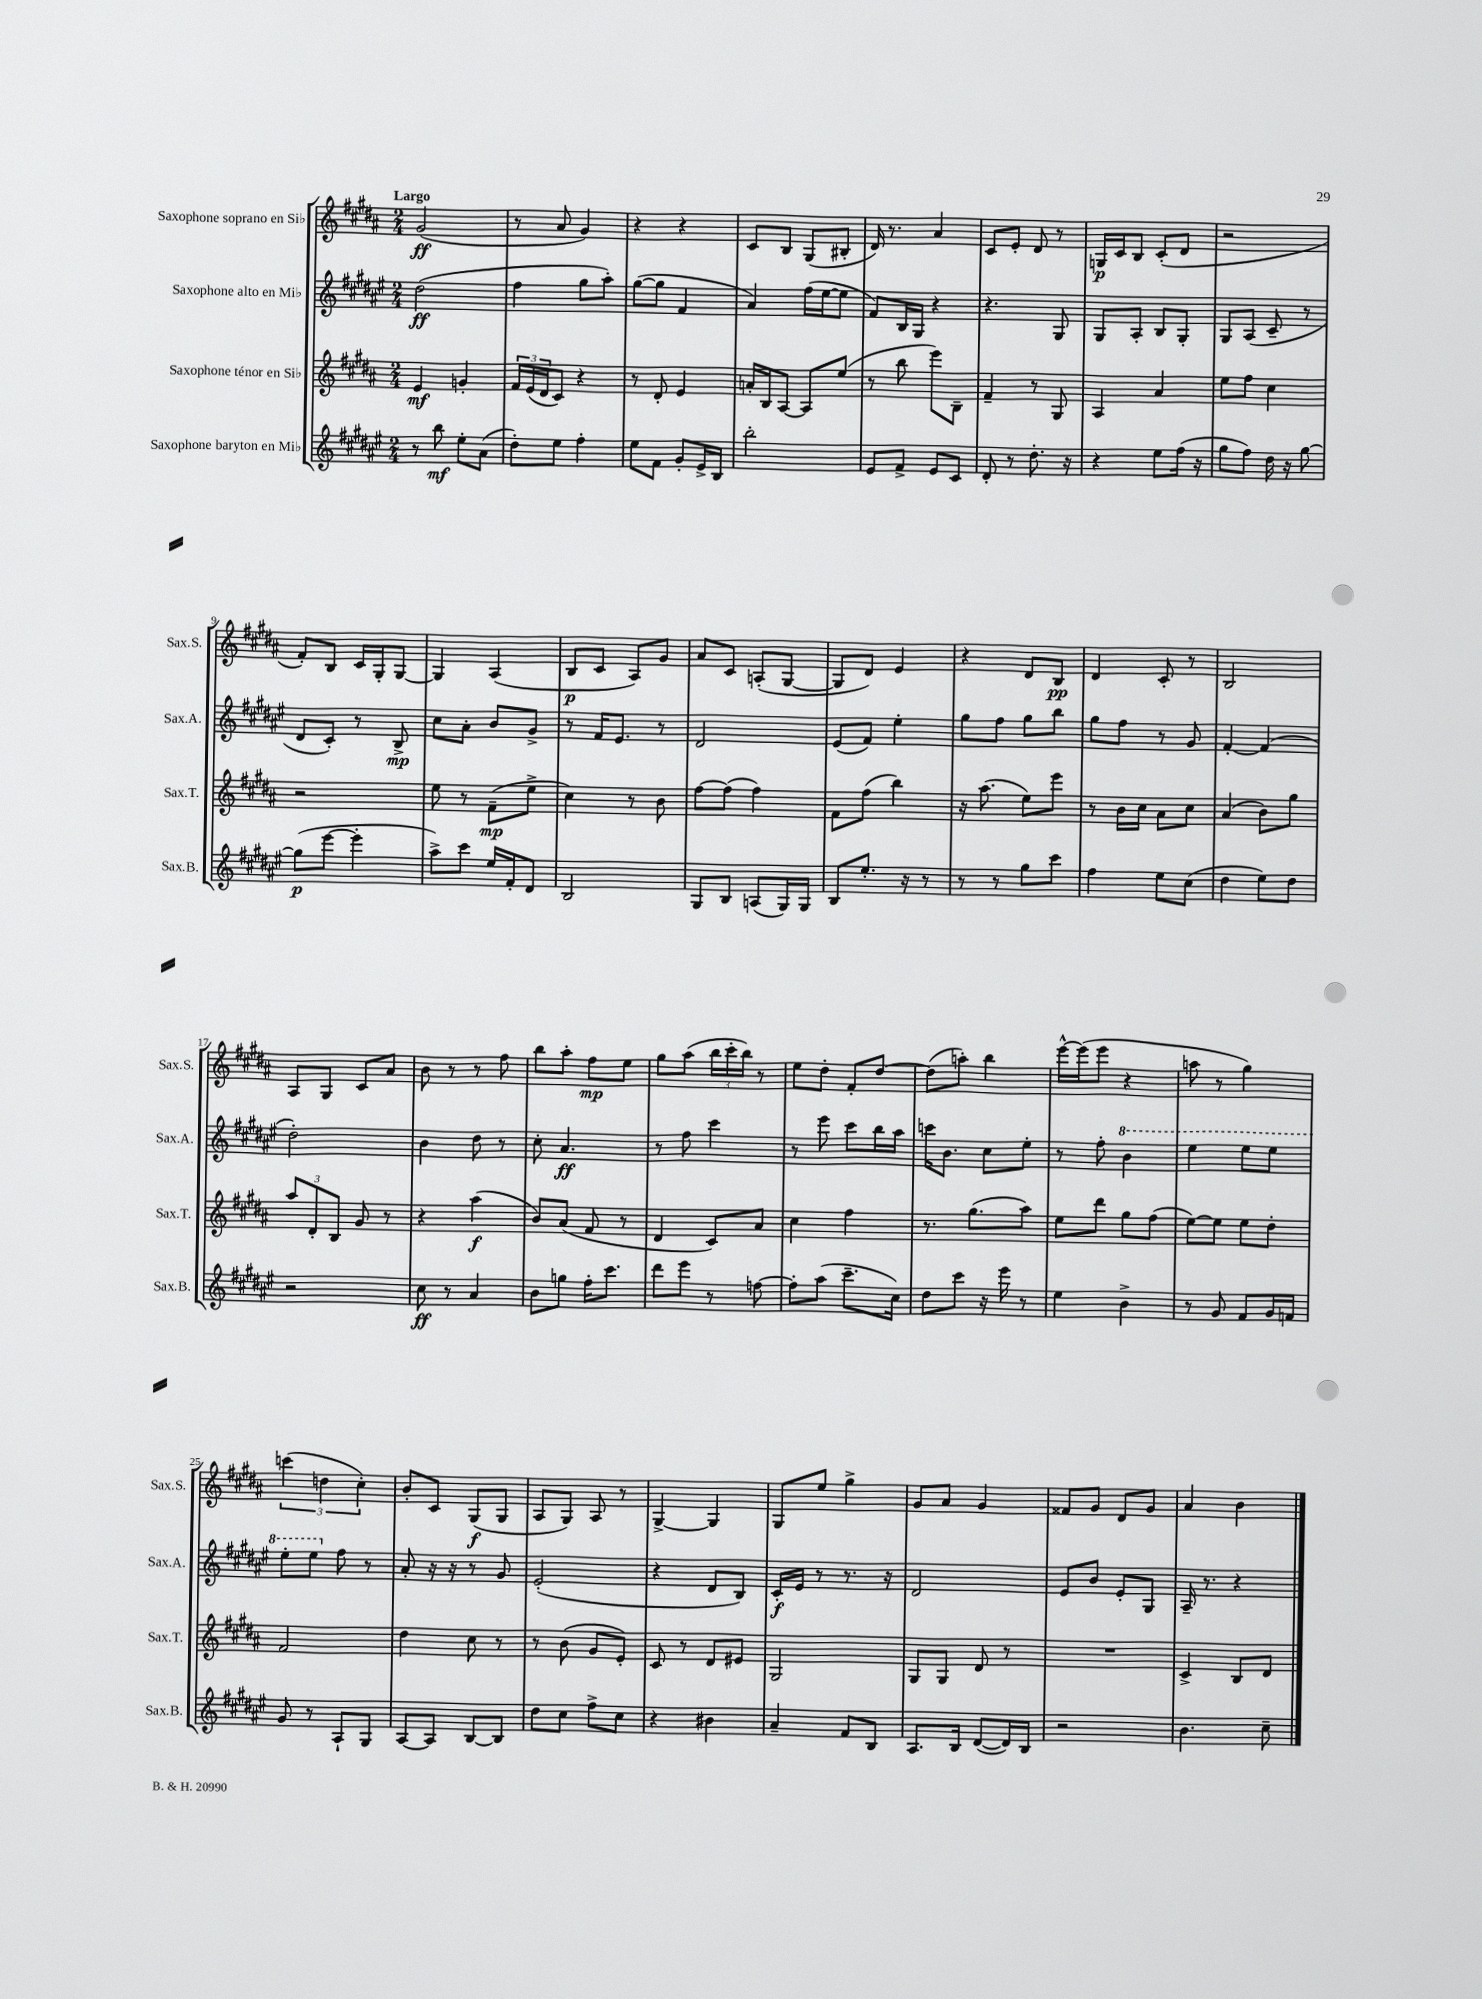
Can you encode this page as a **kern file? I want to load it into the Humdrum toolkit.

**kern	**dynam	**kern	**dynam	**kern	**dynam	**kern	**dynam
*part4	*part4	*part3	*part3	*part2	*part2	*part1	*part1
*staff4	*staff4	*staff3	*staff3	*staff2	*staff2	*staff1	*staff1
*I"Saxophone baryton en Mi♭	*	*I"Saxophone ténor en Si♭	*	*I"Saxophone alto en Mi♭	*	*I"Saxophone soprano en Si♭	*
*I'Sax.B.	*	*I'Sax.T.	*	*I'Sax.A.	*	*I'Sax.S.	*
*clefG2	*	*clefG2	*	*clefG2	*	*clefG2	*
*k[f#c#g#d#a#e#]	*	*k[f#c#g#d#a#]	*	*k[f#c#g#d#a#e#]	*	*k[f#c#g#d#a#]	*
*M2/4	*	*M2/4	*	*M2/4	*	*M2/4	*
=1	=1	=1	=1	=1	=1	=1	=1
!	!	!	!	!	!	!LO:TX:a:B:t=Largo	!
8r	.	4e/	mf	(2dd#\	ff	(2g#/	ff
8bb\	mf	.	.	.	.	.	.
8ee#'\L	.	4gn'/	.	.	.	.	.
(8a#\J	.	.	.	.	.	.	.
=2	=2	=2	=2	=2	=2	=2	=2
8dd#'\L)	.	24f#/LL	.	4ff#\	.	8r	.
.	.	(24e/	.	.	.	.	.
.	.	24d#/J	.	.	.	.	.
8ee#\J	.	8c#/J)	.	.	.	8a#/	.
4ff#'\	.	4r	.	8gg#\L	.	4g#/)	.
.	.	.	.	8aa#'\J)	.	.	.
=3	=3	=3	=3	=3	=3	=3	=3
8ee#\L	.	8r	.	([8gg#\L	.	4r	.
8f#\J	.	8d#'/	.	8gg#\J]	.	.	.
8g#'/L	.	4e/	.	4f#/	.	4r	.
16e#^/L	.	.	.	.	.	.	.
16B/JJ	.	.	.	.	.	.	.
=4	=4	=4	=4	=4	=4	=4	=4
2bb'\	.	16an'/LL	.	4a#/)	.	8c#/L	.
.	.	16B/J	.	.	.	.	.
.	.	[8A#/J	.	.	.	8B/J	.
.	.	8A#/L]	.	(16ff#\LL	.	(8G#/L	.
.	.	.	.	[16ee#\J	.	.	.
.	.	(8ee/J	.	8ee#\J]	.	8B#X'/J	.
=5	=5	=5	=5	=5	=5	=5	=5
8e#/L	.	8r	.	8f#/L)	.	16d#/)	.
.	.	.	.	.	.	8.r	.
8f#^/J	.	8bb\	.	16B/L	.	.	.
.	.	.	.	16G#/JJ	.	.	.
8e#/L	.	8eee\L)	.	4r	.	4a#/	.
8c#/J	.	8B~\J	.	.	.	.	.
=6	=6	=6	=6	=6	=6	=6	=6
8d#'/	.	4f#~/	.	4.r	.	8c#/L	.
8r	.	.	.	.	.	8e'/J	.
8.dd#'\	.	8r	.	.	.	8d#/	.
.	.	8G#/	.	8G#/	.	8r	.
16r	.	.	.	.	.	.	.
=7	=7	=7	=7	=7	=7	=7	=7
4r	.	4A#/	.	8G#/L	.	16Gn/LL	p
.	.	.	.	.	.	16c#/J	.
.	.	.	.	8A#'/J	.	8B/J	.
8ee#\L	.	4a#/	.	8B/L	.	(8c#'/L	.
(16ff#\Jk	.	.	.	8G#'/J	.	8d#/J	.
16r	.	.	.	.	.	.	.
=8	=8	=8	=8	=8	=8	=8	=8
8gg#\L	.	8ee\L	.	8G#/L	.	2r	.
8ff#\J)	.	8ff#\J	.	(8A#/J	.	.	.
16dd#\	.	4cc#\	.	8c#~/	.	.	.
16r	.	.	.	.	.	.	.
[8gg#\	.	.	.	8r	.	.	.
!!LO:LB:g=z
=9	=9	=9	=9	=9	=9	=9	=9
(8gg#\L]	p	2r	.	8d#/L	.	8f#'/L)	.
[8eee#\J	.	.	.	8c#'/J)	.	8B/J	.
4eee#'\]	.	.	.	8r	.	16c#/LL	.
.	.	.	.	.	.	16G#'/J	.
.	.	.	.	8B^/	mp	[8G#/J	.
=10	=10	=10	=10	=10	=10	=10	=10
8aa#^\L)	.	8ee\	.	8cc#\L	.	4G#/]	.
8ccc#\J	.	8r	.	8a#'\J	.	.	.
16ee#/LL	.	(8f#~\L	mp	8b/L	.	(4A#/	.
16f#'/J	.	.	.	.	.	.	.
8d#/J	.	8ee^\J	.	8g#^/J	.	.	.
=11	=11	=11	=11	=11	=11	=11	=11
2B/	.	4cc#\)	.	8r	.	8B/L	p
.	.	.	.	16f#/KL	.	8c#/J	.
.	.	.	.	8.e#/J	.	.	.
.	.	8r	.	.	.	8A#/L)	.
.	.	8b\	.	8r	.	8g#/J	.
=12	=12	=12	=12	=12	=12	=12	=12
8G#/L	.	[8ff#\L	.	2d#/	.	8a#/L	.
8B/J	.	(8ff#\J]	.	.	.	8c#/J	.
(8An/L	.	4ff#\)	.	.	.	(8An'/L	.
16G#/L)	.	.	.	.	.	[8G#/J	.
16G#/JJ	.	.	.	.	.	.	.
=13	=13	=13	=13	=13	=13	=13	=13
8B/L	.	8f#\L	.	(8e#/L	.	8G#/L]	.
8.ee#'/J	.	(8ff#\J	.	8f#/J)	.	8d#/J)	.
.	.	4bb\)	.	4ee#'\	.	4e/	.
16r	.	.	.	.	.	.	.
8r	.	.	.	.	.	.	.
=14	=14	=14	=14	=14	=14	=14	=14
8r	.	16r	.	8gg#\L	.	4r	.
.	.	(8.aa#\	.	.	.	.	.
8r	.	.	.	8ff#\J	.	.	.
8gg#\L	.	8ee\L)	.	8gg#\L	.	8d#/L	.
8ccc#\J	.	8eee\J	.	8bb\J	.	8B/J	pp
=15	=15	=15	=15	=15	=15	=15	=15
4ff#\	.	8r	.	8gg#\L	.	4d#/	.
.	.	16b\LL	.	8ff#\J	.	.	.
.	.	16cc#\JJ	.	.	.	.	.
8ee#\L	.	8a#\L	.	8r	.	8c#'/	.
(8cc#\J	.	8cc#\J	.	8g#/	.	8r	.
=16	=16	=16	=16	=16	=16	=16	=16
4dd#\	.	(4a#/	.	[4f#'/	.	2B/	.
8ee#\L)	.	8b\L)	.	(4f#/]	.	.	.
8dd#\J	.	8gg#\J	.	.	.	.	.
!!LO:LB:g=z
=17	=17	=17	=17	=17	=17	=17	=17
2r	.	12aa#/L	.	2dd#'\)	.	8A#/L	.
.	.	12d#'/	.	.	.	.	.
.	.	.	.	.	.	8G#/J	.
.	.	12B/J	.	.	.	.	.
.	.	8g#/	.	.	.	8c#/L	.
.	.	8r	.	.	.	8a#/J	.
=18	=18	=18	=18	=18	=18	=18	=18
8cc#\	ff	4r	.	4b\	.	8b\	.
8r	.	.	.	.	.	8r	.
4a#/	.	(4aa#\	f	8dd#\	.	8r	.
.	.	.	.	8r	.	8ff#\	.
=19	=19	=19	=19	=19	=19	=19	=19
8b\L	.	8b/L)	.	8cc#'\	.	8bb\L	.
8ggn\J	.	(8a#/J	.	4.a#/	ff	8aa#'\J	.
16ff#'\KL	.	8f#/	.	.	.	8ff#\L	mp
8.ccc#\J	.	.	.	.	.	.	.
.	.	8r	.	.	.	8ee\J	.
=20	=20	=20	=20	=20	=20	=20	=20
8ddd#\L	.	4d#/	.	8r	.	8gg#\L	.
8eee#\J	.	.	.	8ff#\	.	(8aa#\J	.
8r	.	8c#/L)	.	4ccc#\	.	24bb\LL	.
.	.	.	.	.	.	24ccc#'\	.
.	.	.	.	.	.	24bb\JJ)	.
[8ffn\	.	8a#/J	.	.	.	8r	.
=21	=21	=21	=21	=21	=21	=21	=21
8ff'\L]	.	4cc#\	.	8r	.	8ee\L	.
(8aa#\J	.	.	.	8eee#\	.	8dd#'\J	.
8.ccc#~\L	.	4ff#\	.	8ccc#\L	.	8f#'/L	.
.	.	.	.	16bb\L	.	[8dd#/J	.
16cc#\Jk)	.	.	.	16aa#\JJ	.	.	.
=22	=22	=22	=22	=22	=22	=22	=22
8dd#\L	.	8.r	.	16cccn\KL	.	(8dd#\L]	.
.	.	.	.	8.b\J	.	.	.
8ccc#\J	.	.	.	.	.	8aan'\J)	.
.	.	(8.gg#\L	.	.	.	.	.
16r	.	.	.	8cc#\L	.	4bb\	.
16eee#\	.	.	.	.	.	.	.
8r	.	8aa#\J)	.	8ee#'\J	.	.	.
=23	=23	=23	=23	=23	=23	=23	=23
4ee#\	.	8ee\L	.	8r	.	[16eee^^\LL	.
.	.	.	.	.	.	(16eee\J]	.
.	.	8ddd#\J	.	8ff#'\	.	8eee\J	.
*	*	*	*	*8va	*	*	*
4b^\	.	8gg#\L	.	4bb\	.	4r	.
.	.	(8ff#\J	.	.	.	.	.
=24	=24	=24	=24	=24	=24	=24	=24
8r	.	[8ee\L)	.	4eee#\	.	8aan\	.
8g#/	.	8ee\J]	.	.	.	8r	.
8f#/L	.	8ee\L	.	8eee#\L	.	4gg#\)	.
16g#/L	.	8dd#'\J	.	8eee#\J	.	.	.
16fn/JJ	.	.	.	.	.	.	.
!!LO:LB:g=z
=25	=25	=25	=25	=25	=25	=25	=25
8g#/	.	2f#/	.	8eee#'\L	.	(6cccn\	.
8r	.	.	.	8eee#\J	.	.	.
.	.	.	.	.	.	6ddn\	.
*	*	*	*	*X8va	*	*	*
8A#`/L	.	.	.	8ff#\	.	.	.
.	.	.	.	.	.	6cc#'\)	.
8G#/J	.	.	.	8r	.	.	.
=26	=26	=26	=26	=26	=26	=26	=26
[8A#/L	.	4dd#\	.	8a#'/	.	8b'/L	.
8A#/J]	.	.	.	16r	.	8c#/J	.
.	.	.	.	16r	.	.	.
[8B/L	.	8cc#\	.	8r	.	(8G#/L	f
8B/J]	.	8r	.	8g#/	.	8G#/J	.
=27	=27	=27	=27	=27	=27	=27	=27
8dd#\L	.	8r	.	(2e#'/	.	8A#/L	.
8cc#\J	.	(8b\	.	.	.	8G#/J)	.
8ff#^\L	.	8g#/L	.	.	.	8A#/	.
8cc#\J	.	8e'/J)	.	.	.	8r	.
=28	=28	=28	=28	=28	=28	=28	=28
4r	.	8c#/	.	4r	.	[4G#^/	.
.	.	8r	.	.	.	.	.
4b#X\	.	8d#/L	.	8d#/L	.	4G#/]	.
.	.	8e#X/J	.	8B/J)	.	.	.
=29	=29	=29	=29	=29	=29	=29	=29
4a#~/	.	2G#/	.	16c#'/LL	f	8G#/L	.
.	.	.	.	16e#/JJ	.	.	.
.	.	.	.	8r	.	8ee/J	.
8f#/L	.	.	.	8.r	.	4gg#^\	.
8B/J	.	.	.	.	.	.	.
.	.	.	.	16r	.	.	.
=30	=30	=30	=30	=30	=30	=30	=30
8.A#/L	.	8G#/L	.	2d#/	.	8g#/L	.
.	.	8G#/J	.	.	.	8a#/J	.
16B/Jk	.	.	.	.	.	.	.
([8d#/L	.	8d#/	.	.	.	4g#/	.
16d#/L])	.	8r	.	.	.	.	.
16B/JJ	.	.	.	.	.	.	.
=31	=31	=31	=31	=31	=31	=31	=31
2r	.	2r	.	8e#/L	.	8f##X/L	.
.	.	.	.	8b/J	.	8g#/J	.
.	.	.	.	8e#'/L	.	8d#/L	.
.	.	.	.	8G#/J	.	8g#/J	.
=32	=32	=32	=32	=32	=32	=32	=32
4.b\	.	4c#^/	.	16A#~/	.	4a#/	.
.	.	.	.	8.r	.	.	.
.	.	8B/L	.	4r	.	4b\	.
8cc#~\	.	8d#/J	.	.	.	.	.
==	==	==	==	==	==	==	==
*-	*-	*-	*-	*-	*-	*-	*-
